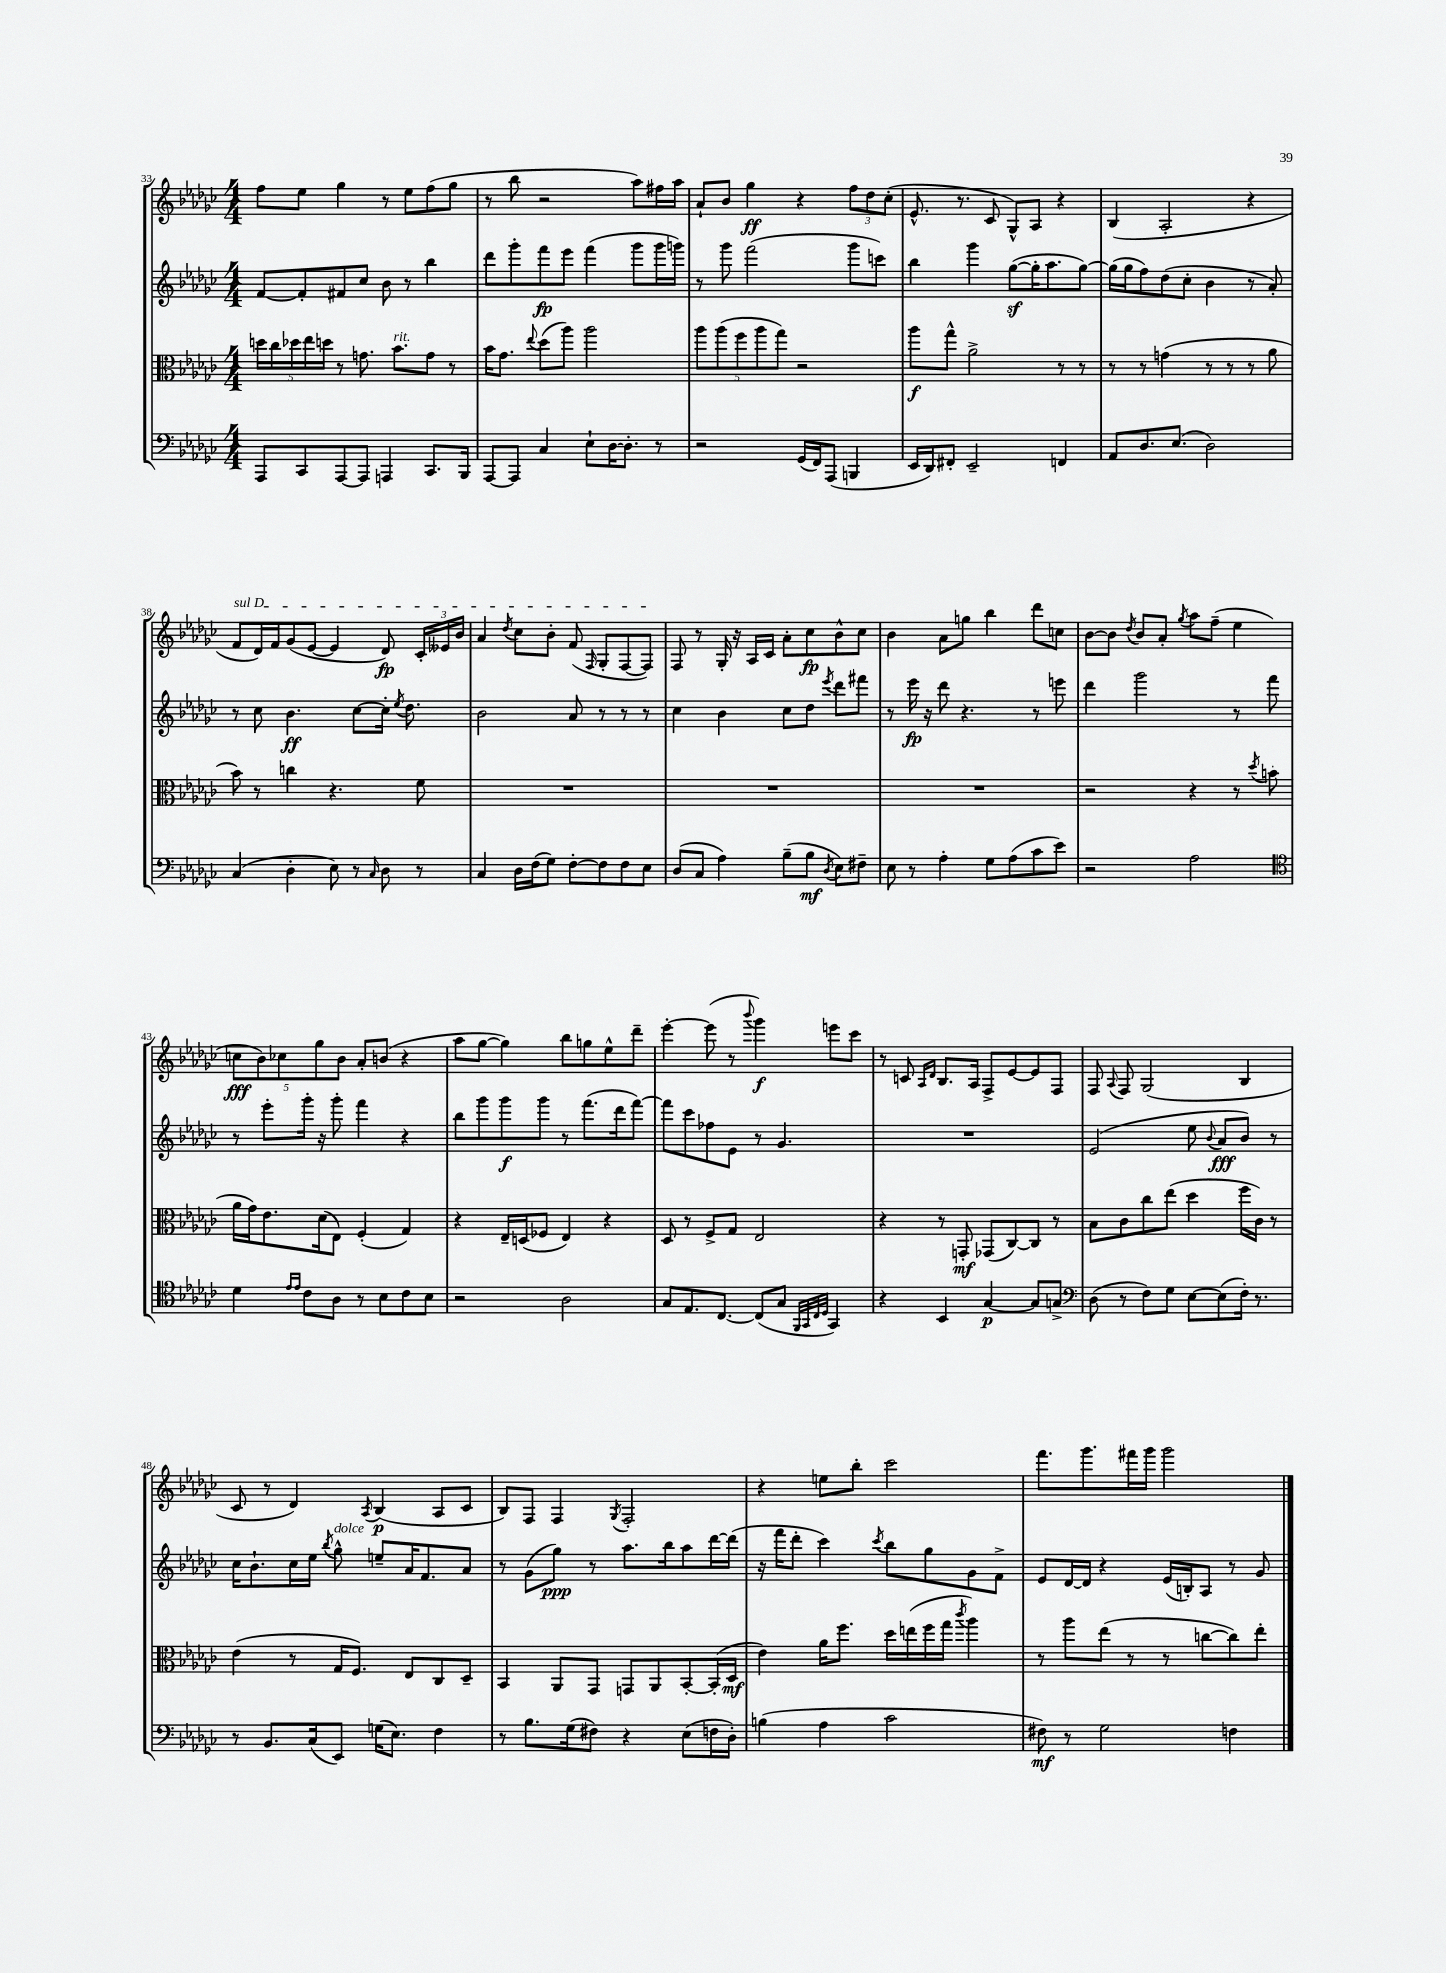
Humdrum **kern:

**kern	**kern	**kern	**kern
*staff4	*staff3	*staff2	*staff1
*clefF4	*clefC3	*clefG2	*clefG2
*k[b-e-a-d-g-c-]	*k[b-e-a-d-g-c-]	*k[b-e-a-d-g-c-]	*k[b-e-a-d-g-c-]
*M4/4	*M4/4	*M4/4	*M4/4
8AAA-/L	20dd\LL	[8f/L	8ff\L
.	20cc-\	.	.
.	20dd-\	.	.
8CC-/	.	8f'/]	8ee-\J
.	20ee-\	.	.
.	20dd\JJ	.	.
[8AAA-/	8r	8f#/	4gg-\
8AAA-/]J	8.g\	8cc-/J	.
4AAA/	.	8b-\	8r
.	8.b-\L	.	.
.	.	8r	8ee-\L
8.CC-/L	8g\J	4bb-\	(8ff\
.	8r	.	8gg-\J
16BBB-/Jk	.	.	.
=	=	=	=
[8AAA-/L	16b-\LK	8ddd-\L	8r
.	8.g-\J	.	.
8AAA-/]J	.	8ggg-'\	8bb-\
.	8qqee-/	.	.
4C-/	(8dd-\L	8fff\	2r
.	8aa-\J)	8eee-\J	.
8E-`\L	2aa-\	(4fff\	.
[16D-\K	.	.	.
8.D-'\]J	.	.	.
.	.	8ggg-\L	8aa-\L)
8r	.	16ggg-\L	16ff#\L
.	.	16ggg\JJ)	16aa-\JJ
=	=	=	=
2r	10aa-\L	8r	8a-`/L
.	(10aa-\	.	.
.	.	8ggg-\	8b-/J
.	10ff\	.	.
.	.	(2fff\	4gg-\
.	10aa-\	.	.
.	10gg-\J)	.	.
(16GG-/LL	2r	.	4r
16FF/J)	.	.	.
(8AAA-/J	.	.	.
4BBB/	.	8ggg-\L	12ff\L
.	.	.	12dd-\
.	.	8ccc\J)	.
.	.	.	(12cc-'\J
=	=	=	=
16EE-/LL	8aa-\L	4bb-\	8.e-^^/
16DD-/J)	.	.	.
8FF#'/J	8gg-^^\J	.	.
.	.	.	8.r
2EE-~/	2a-^\	4ggg-\	.
.	.	.	8c-/
.	.	([8gg-\L	8G-^^/L)
.	.	16gg-'\]K	8A-/J
.	.	8.aa-\	.
4FF/	8r	.	4r
.	8r	[8gg-\J)	.
=	=	=	=
8AA-/L	8r	(16gg-\]LL	(4B-/
.	.	16gg-\J	.
8.D-/	8r	8ff\)	.
.	(4g\	(8dd-\	2A-'/
(8.E-/J	.	.	.
.	.	8cc-'\J	.
2D-\)	8r	4b-\	.
.	8r	.	.
.	8r	8r	4r
.	8a-\	8a-'/)	.
=	=	=	=
(4C-/	8b-\)	8r	8f/L
.	8r	8cc-\	16d-/L)
.	.	.	16f/J
4D-'\	4cc\	4.b-\	(8g-/
.	.	.	[8e-/J
8E-\)	4.r	.	4e-/]
8r	.	[8cc-\L	.
16qqC-/	.	.	.
8D-\	.	16cc-'\]Jk	8d-/)
.	.	8qee-/	.
.	.	8.dd-\	.
8r	8f\	.	24c-'/LL
.	.	.	24e--/
.	.	.	24b-/JJ
=	=	=	=
4C-/	1r	2b-\	4a-/
.	.	.	8qdd-/
16D-\LL	.	.	8cc-\L
(16F\J	.	.	.
8G-\J)	.	.	8b-'\J
[8F'\L	.	8a-/	(8f/
.	.	.	16qqF/
8F\]	.	8r	8G-'/L
8F\	.	8r	[8F/
8E-\J	.	8r	8F/]J)
=	=	=	=
(8D-/L	1r	4cc-\	8F/
8C-/J	.	.	8r
4A-\)	.	4b-\	16G-'/
.	.	.	16r
.	.	.	16A-/LL
.	.	.	16c-/JJ
(8B-~\L	.	8cc-\L	8a-'\L
8B-\J	.	8dd-\J	8cc-\
8qD-/	.	8qeee-/	.
8E-\L)	.	8ddd-\L	8b-^^\
8F#~\J	.	8fff#\J	8cc-\J
=	=	=	=
8E-\	1r	8r	4b-\
8r	.	16eee-\	.
.	.	16r	.
4A-'\	.	8ddd-\	8a-\L
.	.	4.r	8gg\J
8G-\L	.	.	4bb-\
(8A-\	.	.	.
8c-\	.	8r	8ddd-\L
8e-\J)	.	8eee\	8cc\J
=	=	=	=
2r	2r	4ddd-\	[8b-\L
.	.	.	8b-\]J
.	.	.	8qdd-/
.	.	2ggg-\	8b-/L
.	.	.	8a-'/J
.	.	.	8qgg-/
2A-\	4r	.	8aa-\L
.	.	.	(8ff~\J
.	8r	8r	4ee-\
.	8qdd-/	.	.
.	(8b\	8fff\	.
=	=	=	=
*clefC4	*	*	*
4d-\	16a-\LL	8r	10cc\L
.	16g-\J)	.	.
.	.	.	10b-\)
.	8.e-\	8eee-'\L	.
.	.	.	10cc-\
16qqe-/LL	.	.	.
16qqe-/JJ	.	.	.
8c-\L	.	16ggg-'\Jk	.
.	.	.	10gg-\
.	(16d-\k	16r	.
8A-\J	8E-\J)	8ggg-'\	.
.	.	.	10b-\J
8r	(4F'/	4fff\	8a-'/L
8B-\L	.	.	(8b/J
8c-\	4G-/)	4r	4r
8B-\J	.	.	.
=	=	=	=
2r	4r	8bb-\L	8aa-\L
.	.	8ggg-\	[8gg-\J
.	16E-~/LL	8ggg-\	4gg-\])
.	(16D/J	.	.
.	8F-/J	8ggg-\J	.
2A-\	4E-/)	8r	8bb-\L
.	.	(8.fff\L	8gg\
.	4r	.	8ee-^^\
.	.	16ddd-\k	.
.	.	[8fff\J)	8ddd-~\J
=	=	=	=
8G-/L	8D-/	8fff\]L	[4eee-'\
8.E-/	8r	8ccc-\	.
.	8F^/L	8ff-\	(8eee-\]
[8.C-/J	.	.	.
.	8G-/J	8e-\J	8r
.	.	.	8qqbbb-/
(8C-/]L	2E-/	8r	4ggg-\)
8G-/J	.	4.g-/	.
32qqFF/LLL	.	.	.
32qqGG-/	.	.	.
32qqC-/	.	.	.
32qqD-/JJJ	.	.	.
4GG-/)	.	.	8eee\L
.	.	.	8ccc-\J
=	=	=	=
4r	4r	1r	8r
.	.	.	8c/
.	.	.	16qqA-/LL
.	.	.	16qqd-/JJ
4BB-/	8r	.	8.B-/L
.	8GG'/	.	.
.	.	.	16A-/Jk
[4G-/	(8GG-/L	.	8F^/L
.	[8C-/)	.	[8e-/
8G-/]L	8C-/]J	.	8e-/]
8G^/J	8r	.	8F/J
=	=	=	=
*clefF4	*	*	*
(8D-\	8B-\L	(2e-/	8F/
.	.	.	8qqA-/
8r	8c-\	.	8F/
8F\L)	8cc-\	.	(2G-/
8G-\J	(8ee-\J	.	.
[8E-\L	4dd-\	8ee-\	.
.	.	8qqb-/	.
(8E-\]	.	8a-/L	.
16F'\Jk)	16ff\LL	8b-/J)	4B-/
8.r	16c-\JJ)	.	.
.	8r	8r	.
=	=	=	=
8r	(4e-\	16cc-\LK	8c-/
.	.	8.b-`\	.
8.BB-/L	.	.	8r
.	8r	16cc-\L	4d-/)
(16C-/k	.	16ee-\JJ	.
.	.	8qbb-/	.
8EE-/J)	16G-/LK	8gg-^^\	.
.	8.F/J)	.	.
.	.	.	8qA-/
(16G\LK	.	8ee~/L	(4B-/
8.E-\J)	.	.	.
.	8E-/L	16a-/K	.
.	.	8.f/	.
4F\	8C-/	.	8A-/L
.	8D-~/J	8a-/J	8c-/J
=	=	=	=
8r	4BB-/	8r	8B-/L)
8.B-\L	.	(8g-\L	8F/J
.	8AA-/L	8gg-\J)	4F/
(16G-\k	.	.	.
8F#\J)	8GG-/J	8r	.
.	.	.	8qG-/
4r	8GG/L	8.aa-\L	2F'/
.	8AA-/	.	.
.	.	16bb-\k	.
(8E-\L	[8BB-'/	8aa-\	.
16F\L	(16BB-'/]L	[16ddd-\L	.
16D-'\JJ)	16D-/JJ	(16ddd-\]JJ	.
=	=	=	=
(4B\	4e-\)	16r	4r
.	.	16fff\LK	.
.	.	8ddd-'\J	.
4A-\	16a-\LK	4ccc-\)	8ee\L
.	8.ff\J	.	.
.	.	.	8bb-'\J
.	.	8qccc-/	.
2c-\	16dd-\LL	8bb-\L	2ccc-\
.	(16ee\	.	.
.	16ff\	8gg-\	.
.	16gg-\JJ	.	.
.	8qccc-/	.	.
.	4aa-\)	8g-\	.
.	.	8f^\J	.
=	=	=	=
8F#\)	8r	8e-/L	8.fff\L
8r	8aa-\L	[16d-/L	.
.	.	16d-/]JJ	8.ggg-\
2G-\	(8ee-\J	4r	.
.	8r	.	16fff#\L
.	.	.	16ggg-\JJ
.	8r	(16e-/LL	2ggg-\
.	.	16B'/J)	.
.	[8cc\L	8A-/J	.
4F\	8cc\])	8r	.
.	8ee-'\J	8g-/	.
==	==	==	==
*-	*-	*-	*-
